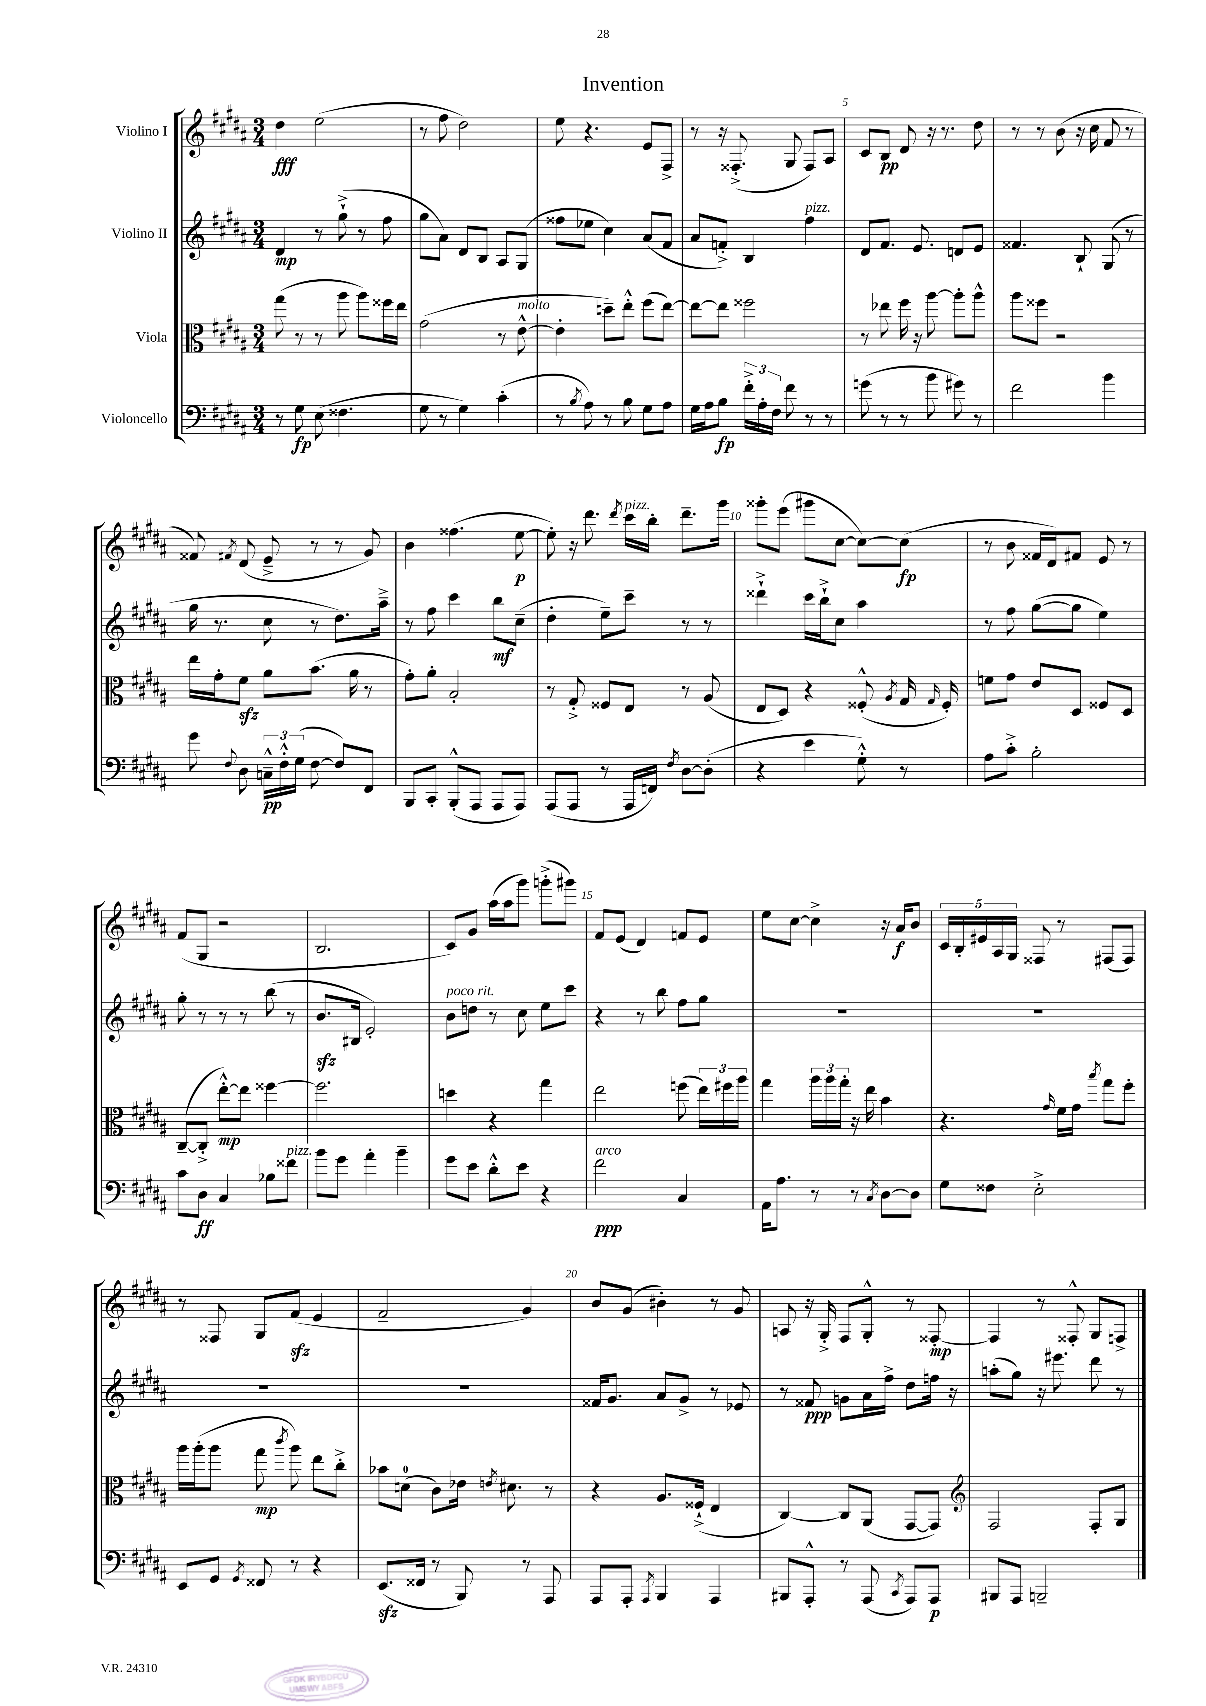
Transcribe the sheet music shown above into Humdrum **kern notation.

**kern	**dynam	**kern	**dynam	**kern	**dynam	**kern	**dynam
*part4	*part4	*part3	*part3	*part2	*part2	*part1	*part1
*staff4	*staff4	*staff3	*staff3	*staff2	*staff2	*staff1	*staff1
*I"Violoncello	*	*I"Viola	*	*I"Violino II	*	*I"Violino I	*
*clefF4	*	*clefC3	*	*clefG2	*	*clefG2	*
*k[f#c#g#d#a#]	*	*k[f#c#g#d#a#]	*	*k[f#c#g#d#a#]	*	*k[f#c#g#d#a#]	*
*M3/4	*	*M3/4	*	*M3/4	*	*M3/4	*
=1	=1	=1	=1	=1	=1	=1	=1
8r	.	(8gg#\	.	4d#/	mp	4dd#\	fff
8G#\	fp	8r	.	.	.	.	.
(8E\	.	8r	.	8r	.	(2ee\	.
4.F##X\	.	8aa#\	.	(8gg#`^\	.	.	.
.	.	8aa#\L)	.	8r	.	.	.
.	.	16ff##X\L	.	8ff#\	.	.	.
.	.	16ee\JJ	.	.	.	.	.
=2	=2	=2	=2	=2	=2	=2	=2
8G#\	.	(2g#\	.	8gg#\L	.	8r	.
8r	.	.	.	8a#\J)	.	8ff#\	.
4G#\)	.	.	.	8d#/L	.	2dd#\)	.
.	.	.	.	8B/J	.	.	.
(4c#'\	.	8r	.	8A#/L	.	.	.
!	!	!LO:TX:a:i:t=molto	!	!	!	!	!
.	.	[8e^^\	.	(8G#/J	.	.	.
=3	=3	=3	=3	=3	=3	=3	=3
8r	.	4e'\]	.	8ff##X\L	.	8ee\	.
8qB/	.	.	.	.	.	.	.
8A#\)	.	.	.	8ee-X\J	.	4.r	.
8r	.	8ddn~\L)	.	4cc#\)	.	.	.
8B\	.	8ee'^^\J	.	.	.	.	.
8G#\L	.	(8ff#\L	.	(8a#/L	.	8e/L	.
8A#\J	.	[8ee\J)	.	8f#/J	.	8F#^/J	.
=4	=4	=4	=4	=4	=4	=4	=4
16G#\LL	.	8ee\L_	.	8a#/L	.	8r	.
16A#\J	.	.	.	.	.	.	.
8B\J	fp	8ee\J]	.	8fn'^/J)	.	16r	.
.	.	.	.	.	.	(8.F##X'^/	.
24f#'^\LL	.	2ff##X\	.	4B/	.	.	.
24A#'\	.	.	.	.	.	.	.
24F#\JJ	.	.	.	.	.	.	.
8f#\	.	.	.	.	.	8G#/	.
!	!	!	!	!LO:TX:a:i:t=pizz.	!	!	!
8r	.	.	.	4ff#\	.	8F##/L)	.
8r	.	.	.	.	.	8A#/J	.
=5	=5	=5	=5	=5	=5	=5	=5
(8gn\	.	8r	.	8d#/L	.	8c#/L	.
8r	.	8ee-X\	.	8.f#/J	.	8B/J	pp
8r	.	16ff#\	.	.	.	8d#/	.
.	.	16r	.	8.e/	.	.	.
8b\	.	[8aa#\	.	.	.	16r	.
.	.	.	.	.	.	8.r	.
8g#X\)	.	8aa#'\L]	.	8dn/L	.	.	.
8r	.	8aa#^^\J	.	8e/J	.	8dd#\	.
=6	=6	=6	=6	=6	=6	=6	=6
2f#\	.	8aa#\L	.	4.f##X/	.	8r	.
.	.	8ff##X\J	.	.	.	8r	.
.	.	2r	.	.	.	(8b\	.
.	.	.	.	8B`/	.	16r	.
.	.	.	.	.	.	16cc#\	.
4b\	.	.	.	(8G#/	.	8f#/	.
.	.	.	.	8r	.	8r	.
!!LO:LB:g=z
=7	=7	=7	=7	=7	=7	=7	=7
8g#\	.	16ee\LL	.	16gg#\	.	8f##X/)	.
.	.	16g#'\J	.	8.r	.	.	.
8qqF#/	.	.	.	.	.	8qf#X/	.
8D#\	.	8f#zz\J	.	.	.	(8d#/	.
24Cn~^^\LL	pp	8a#\L	.	8cc#\	.	8e~^/	.
24F#'^^\	.	.	.	.	.	.	.
(24G#\JJ	.	.	.	.	.	.	.
[8F#\	.	(8.b\J	.	8r	.	8r	.
8F#/L])	.	.	.	8.dd#\L)	.	8r	.
.	.	16a#\	.	.	.	.	.
8FF#/J	.	8r	.	.	.	8g#/)	.
.	.	.	.	16aa#~^\Jk	.	.	.
=8	=8	=8	=8	=8	=8	=8	=8
8BBB/L	.	8g#'\L)	.	8r	.	4b\	.
8CC#'/J	.	8a#'\J	.	8ff#\	.	.	.
(8BBB'^^/L	.	2B'/	.	4ccc#\	.	(4.ff##X\	.
8AAA#/J	.	.	.	.	.	.	.
8AAA#/L	.	.	.	8bb\L	mf	.	.
8AAA#/J)	.	.	.	(8cc#~\J	.	[8ee\	p
=9	=9	=9	=9	=9	=9	=9	=9
(8AAA#/L	.	8r	.	4dd#'\	.	8ee'\])	.
8AAA#/J	.	8G#'^/	.	.	.	16r	.
.	.	.	.	.	.	8.ddd#\	.
8r	.	8F##X/L	.	8ee~\L)	.	.	.
.	.	.	.	.	.	8qddd#/	.
!	!	!	!	!	!	!LO:TX:a:i:t=pizz.	!
16AAA#/LL	.	8E/J	.	8ccc#~\J	.	16ccc#\LL	.
16FFn/JJ)	.	.	.	.	.	16bb'\JJ	.
8qF#/	.	.	.	.	.	.	.
[8D#\L	.	8r	.	8r	.	8.ddd#~\L	.
(8D#'\J]	.	(8A#/	.	8r	.	.	.
.	.	.	.	.	.	16ggg#\Jk	.
=10	=10	=10	=10	=10	=10	=10	=10
4r	.	8E/L	.	4ddd##X`^\	.	8ggg##X'\L	.
.	.	8D#/J)	.	.	.	(8eee\J	.
4e\	.	4r	.	16ccc#\LL	.	8ggg#X\L	.
.	.	.	.	16bb`^\J	.	.	.
.	.	.	.	8cc#\J	.	[8cc#\J	.
8G#'^^\)	.	(8F##X'^^/	.	4aa#\	.	8cc#\L_)	.
.	.	8qA#/	.	.	.	.	.
8r	.	16G#/	.	.	.	(8cc#\J]	fp
.	.	16qqG#/	.	.	.	.	.
.	.	16F##'/)	.	.	.	.	.
=11	=11	=11	=11	=11	=11	=11	=11
8A#\L	.	8fn\L	.	8r	.	8r	.
8c#'^\J	.	8g#\J	.	8ff#\	.	8b\	.
2B'\	.	8e/L	.	([8gg#\L	.	16f##X/LL	.
.	.	.	.	.	.	16d#/J)	.
.	.	8D#/J	.	8gg#\J]	.	8f#X/J	.
.	.	8F##X/L	.	4ee\)	.	8e/	.
.	.	8D#/J	.	.	.	8r	.
!!LO:LB:g=z
=12	=12	=12	=12	=12	=12	=12	=12
8c#\L	.	([8C#~/L	.	8gg#'\	.	(8f#/L	.
8D#\J	ff	8C#'^/J]	.	8r	.	8G#/J	.
4C#/	.	[8ee'^^\L)	mp	8r	.	2r	.
.	.	8ee\J]	.	8r	.	.	.
8B-X\L	.	[4ff##X\	.	(8bb\	.	.	.
!LO:TX:a:i:t=pizz.	!	!	!	!	!	!	!
8f##X\J	.	.	.	8r	.	.	.
=13	=13	=13	=13	=13	=13	=13	=13
8b\L	.	2.ff##\]	.	8.bzz/L	.	2.B/	.
8g#\J	.	.	.	.	.	.	.
.	.	.	.	16B#X/Jk	.	.	.
4a#'\	.	.	.	2e'/)	.	.	.
4b~\	.	.	.	.	.	.	.
=14	=14	=14	=14	=14	=14	=14	=14
!	!	!	!	!LO:TX:a:i:t=poco rit.	!	!	!
8g#\L	.	4ddn\	.	8b\L	.	8c#/L)	.
8e\J	.	.	.	8ddn\J	.	8g#/J	.
8d#'^^\L	.	4r	.	8r	.	(16aa#\LL	.
.	.	.	.	.	.	16aa#\J	.
8e\J	.	.	.	8cc#\	.	8ggg#\J)	.
4r	.	4gg#\	.	8ee\L	.	(8gggn'^\L	.
.	.	.	.	8ccc#\J	.	8ggg#X\J)	.
=15	=15	=15	=15	=15	=15	=15	=15
!LO:TX:a:i:t=arco	!	!	!	!	!	!	!
2f#\	ppp	2ee\	.	4r	.	8f#/L	.
.	.	.	.	.	.	(8e/J	.
.	.	.	.	8r	.	4d#/)	.
.	.	.	.	8bb\	.	.	.
4C#/	.	(8ffn\	.	8ff#\L	.	8fn/L	.
.	.	24ee\LL)	.	8gg#\J	.	8e/J	.
.	.	24ff#X\	.	.	.	.	.
.	.	24aa#\JJ	.	.	.	.	.
=16	=16	=16	=16	=16	=16	=16	=16
16AA#\KL	.	4gg#\	.	2.r	.	8ee\L	.
8.A#\J	.	.	.	.	.	.	.
.	.	.	.	.	.	[8cc#\J	.
8r	.	24aa#\LL	.	.	.	4cc#^\]	.
.	.	24aa#\	.	.	.	.	.
.	.	24gg#'\JJ	.	.	.	.	.
8r	.	16r	.	.	.	.	.
.	.	16ee\	.	.	.	.	.
8qC#/	.	.	.	.	.	.	.
[8D#\L	.	4b\	.	.	.	16r	.
.	.	.	.	.	.	16a#/KL	f
8D#\J]	.	.	.	.	.	8b/J	.
=17	=17	=17	=17	=17	=17	=17	=17
8G#\L	.	4.r	.	2.r	.	20c#/LL	.
.	.	.	.	.	.	20B'/	.
.	.	.	.	.	.	20e#X/	.
8F##X\J	.	.	.	.	.	.	.
.	.	.	.	.	.	20A#/	.
.	.	.	.	.	.	20G#/JJ	.
2E'^\	.	.	.	.	.	8F##X/	.
.	.	16qqg#/	.	.	.	.	.
.	.	16f#\LL	.	.	.	8r	.
.	.	16g#\JJ	.	.	.	.	.
.	.	8qbb/	.	.	.	.	.
.	.	8gg#\L	.	.	.	(8F#X/L	.
.	.	8ff#'\J	.	.	.	8F#/J)	.
!!LO:LB:g=z
=18	=18	=18	=18	=18	=18	=18	=18
8EE/L	.	16aa#\LL	.	2.r	.	8r	.
.	.	(16aa#'\J	.	.	.	.	.
8GG#/J	.	8aa#\J	.	.	.	8F##X/	.
8qGG#/	.	.	.	.	.	.	.
8FF##X/	.	8gg#\	mp	.	.	8G#/L	.
.	.	8qccc#/	.	.	.	.	.
8r	.	8aa#\)	.	.	.	(8f#zz/J	.
4r	.	8ee\L	.	.	.	4e/	.
.	.	8cc#'^\J	.	.	.	.	.
=19	=19	=19	=19	=19	=19	=19	=19
(8.EEzz/L	.	8b-X\L	.	2.r	.	2f#~/	.
.	.	(8dn\J	.	.	.	.	.
16FF##X/Jk	.	.	.	.	.	.	.
8r	.	8c#\L)	.	.	.	.	.
8BBB/)	.	16e-X\Jk	.	.	.	.	.
.	.	8qen/	.	.	.	.	.
.	.	8.d#X\	.	.	.	.	.
8r	.	.	.	.	.	4g#/)	.
8AAA#/	.	8r	.	.	.	.	.
=20	=20	=20	=20	=20	=20	=20	=20
8AAA#/L	.	4r	.	16f##X/KL	.	8b/L	.
.	.	.	.	8.g#/J	.	.	.
8AAA#'/J	.	.	.	.	.	(8g#/J	.
8qAAA#/	.	.	.	.	.	.	.
4BBB/	.	8.A#/L	.	8a#/L	.	4b#X'\)	.
.	.	.	.	8g#^/J	.	.	.
.	.	(16F##X`^/Jk	.	.	.	.	.
4AAA#/	.	4E/	.	8r	.	8r	.
.	.	.	.	8e-X/	.	8g#/	.
=21	=21	=21	=21	=21	=21	=21	=21
8BBB#X/L	.	[4C#/)	.	8r	.	8An/	.
8AAA#'^^/J	.	.	.	8f##X/	ppp	16r	.
.	.	.	.	.	.	16G#'^/	.
8r	.	8C#/L]	.	8gn\L	.	8F#/L	.
(8AAA#/	.	(8AA#/J	.	16a#\L	.	8G#'^^/J	.
.	.	.	.	16ff#^\JJ	.	.	.
8qCC#/	.	.	.	.	.	.	.
8AAA#/L)	.	[8GG#/L	.	8dd#\L	.	8r	.
8AAA#/J	p	8GG#/J])	.	16ffn\Jk	.	[8F##X'/	mp
.	.	.	.	16r	.	.	.
=22	=22	=22	=22	=22	=22	=22	=22
*	*	*clefG2	*	*	*	*	*
8BBB#X/L	.	2F#/	.	(8aan'\L	.	4F##/]	.
8AAA#/J	.	.	.	8gg#\J)	.	.	.
2BBBn~/	.	.	.	16r	.	8r	.
.	.	.	.	8.eee#X\	.	.	.
.	.	.	.	.	.	8F##X'^^/	.
.	.	8F#'/L	.	8ddd#\	.	8G#/L	.
.	.	8G#/J	.	8r	.	8Fn^/J	.
==	==	==	==	==	==	==	==
*-	*-	*-	*-	*-	*-	*-	*-
